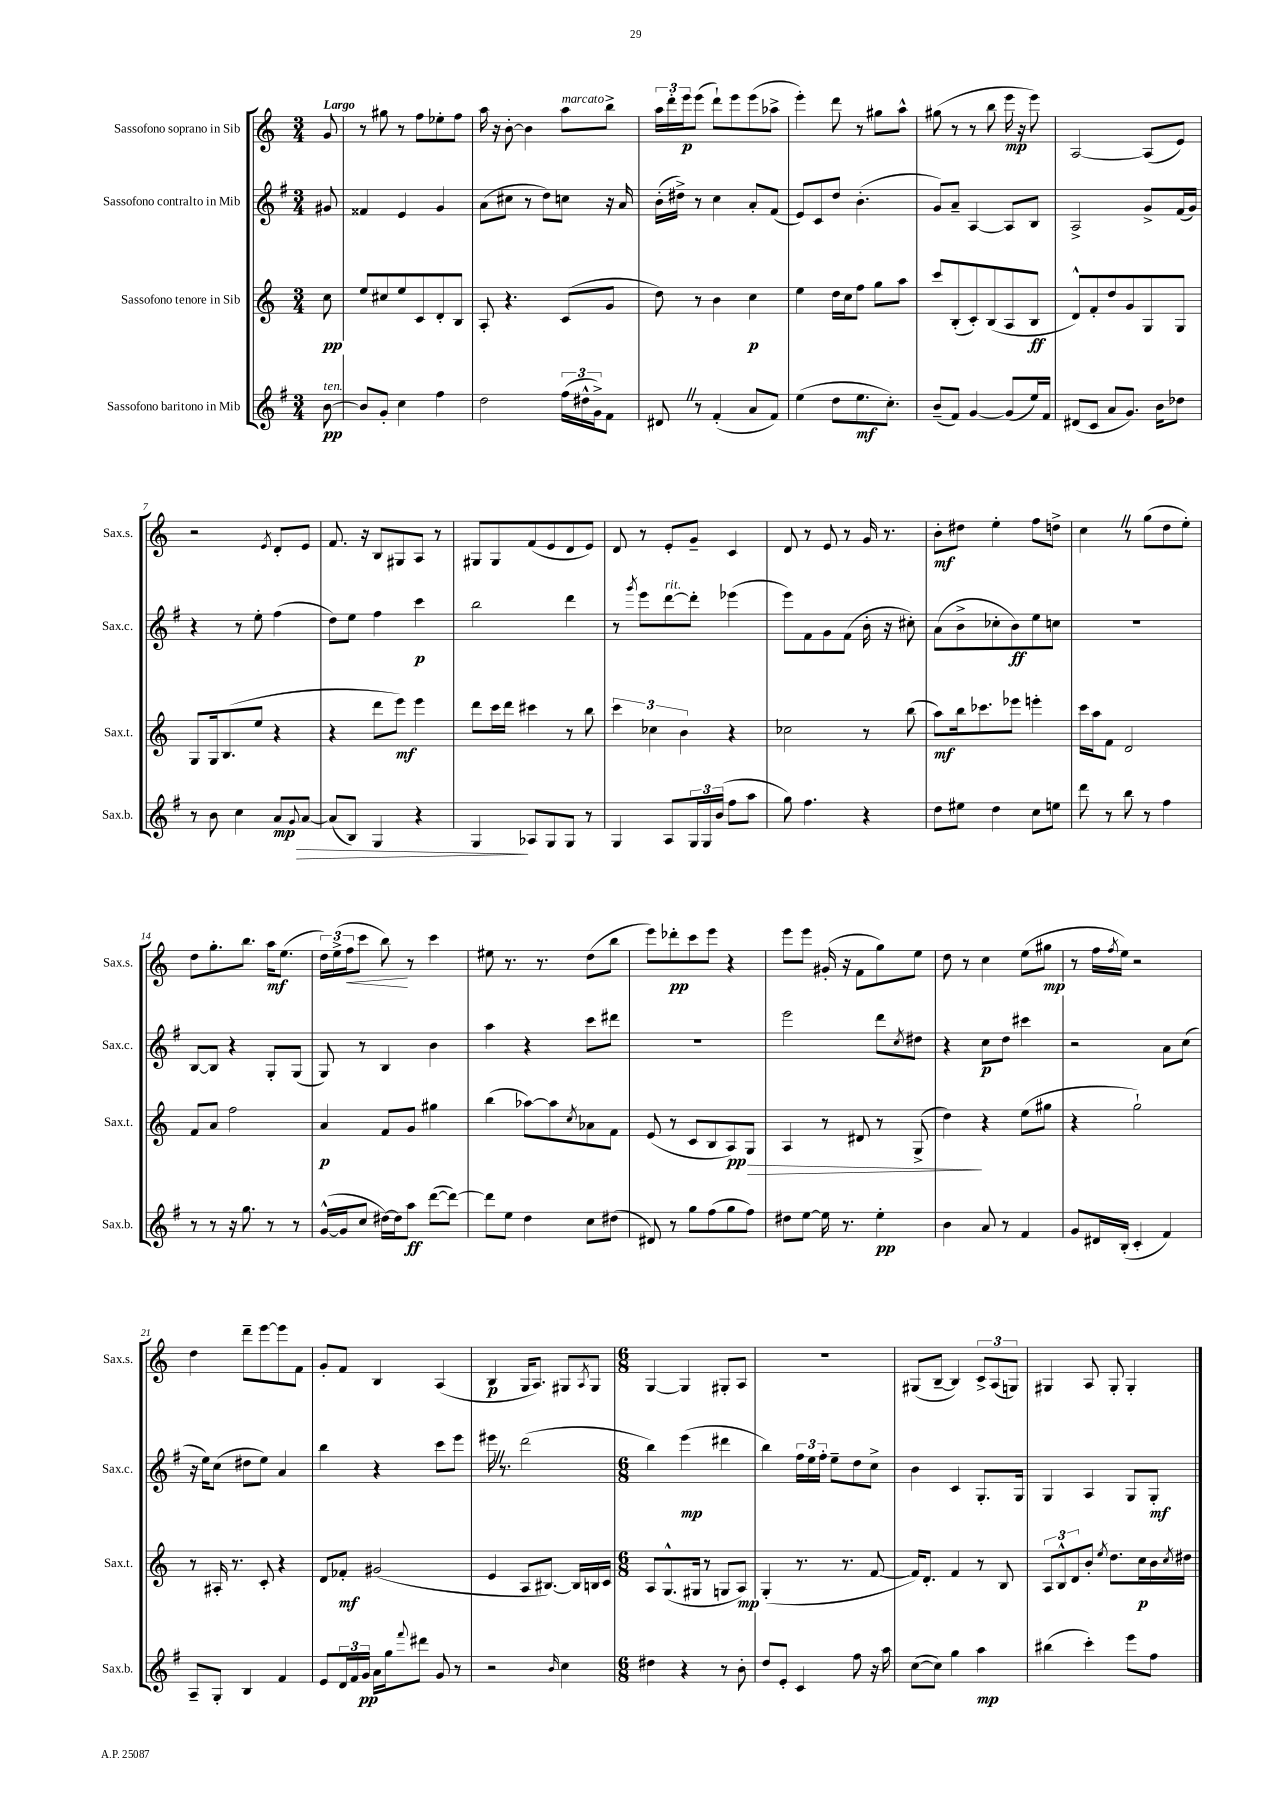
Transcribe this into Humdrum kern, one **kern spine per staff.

**kern	**dynam	**kern	**dynam	**kern	**dynam	**kern	**dynam
*part4	*part4	*part3	*part3	*part2	*part2	*part1	*part1
*staff4	*staff4	*staff3	*staff3	*staff2	*staff2	*staff1	*staff1
*I"Sassofono baritono in Mib	*	*I"Sassofono tenore in Sib	*	*I"Sassofono contralto in Mib	*	*I"Sassofono soprano in Sib	*
*I'Sax.b.	*	*I'Sax.t.	*	*I'Sax.c.	*	*I'Sax.s.	*
*clefG2	*	*clefG2	*	*clefG2	*	*clefG2	*
*k[f#]	*	*k[]	*	*k[f#]	*	*k[]	*
*M3/4	*	*M3/4	*	*M3/4	*	*M3/4	*
=	=	=	=	=	=	=	=
!	!	!	!	!	!	!LO:TX:a:B:t=Largo	!
!LO:TX:a:i:t=ten.	!	!	!	!	!	!	!
[8b\	pp	8cc\	pp	8g#X/	.	8g/	.
=1	=1	=1	=1	=1	=1	=1	=1
8b/L]	.	8ee/L	.	4f##X/	.	8r	.
8g'/J	.	8cc#X/	.	.	.	8gg#X\	.
4cc\	.	8ee/	.	4e/	.	8r	.
.	.	8c/	.	.	.	8ff\L	.
4ff#\	.	8d'/	.	4g/	.	8ee-X'\	.
.	.	8B/J	.	.	.	8ff\J	.
=2	=2	=2	=2	=2	=2	=2	=2
2dd\	.	8A'/	.	(8a\L	.	16aa\	.
.	.	.	.	.	.	16r	.
.	.	4.r	.	8cc#X\J	.	[8b'\	.
.	.	.	.	8r	.	4b\]	.
.	.	.	.	8dd\L)	.	.	.
!	!	!	!	!	!	!LO:TX:a:i:t=marcato	!
(24ff#\LL	.	(8c/L	.	8ccn\J	.	8aa\L	.
24dd#X^^\	.	.	.	.	.	.	.
24g^\J)	.	.	.	.	.	.	.
8f#\J	.	8g/J	.	16r	.	8bb^\J	.
.	.	.	.	16a/	.	.	.
=3	=3	=3	=3	=3	=3	=3	=3
8d#XZ/	.	8dd\)	.	(16b'\LL	.	24aa\LL	.
.	.	.	.	.	.	24ddd'\	.
.	.	.	.	16dd#X^\JJ)	.	.	.
.	.	.	.	.	.	24eee\J	p
8r	.	8r	.	8r	.	(8eee\J	.
(4f#'/	.	4b\	.	4cc\	.	8ddd`\L)	.
.	.	.	.	.	.	8eee\	.
8a/L	.	4cc\	p	8a'/L	.	(8eee\	.
8f#/J)	.	.	.	(8f#/J	.	8aa-X^\J	.
=4	=4	=4	=4	=4	=4	=4	=4
(4ee\	.	4ee\	.	8e/L)	.	4eee'\)	.
.	.	.	.	8c/	.	.	.
8dd\L	.	16dd\LL	.	8dd/J	.	8ddd\	.
.	.	16cc\J	.	.	.	.	.
8.ee\	mf	8ff\J	.	(4.b'\	.	8r	.
.	.	8gg\L	.	.	.	8gg#X\L	.
8.cc'\J)	.	.	.	.	.	.	.
.	.	8aa\J	.	.	.	8aa^^\J	.
=5	=5	=5	=5	=5	=5	=5	=5
(8b~/L	.	8ccc/L	.	8g/L)	.	(8gg#X\	.
8f#/J)	.	(8B'/	.	8a~/J	.	8r	.
[4g/	.	8c'/)	.	[4A/	.	8r	.
.	.	(8B/	.	.	.	8bb\	.
(8g/L]	.	8A/	.	8A/L]	.	16eee\	mp
.	.	.	.	.	.	16r	.
16ee/L)	.	8B/J	ff	8B/J	.	8eee\)	.
16f#/JJ	.	.	.	.	.	.	.
=6	=6	=6	=6	=6	=6	=6	=6
(8d#X/L	.	8d^^/L)	.	2A^/	.	[2A/	.
8c/J	.	8f'/	.	.	.	.	.
8a/L	.	8dd/	.	.	.	.	.
8.g/J)	.	8g/	.	.	.	.	.
.	.	8G/	.	8g^/L	.	(8A/L]	.
16b\KL	.	.	.	.	.	.	.
8dd-X\J	.	8G/J	.	(16f#/L	.	8e/J)	.
.	.	.	.	16g/JJ)	.	.	.
!!LO:LB:g=z
=7	=7	=7	=7	=7	=7	=7	=7
8r	.	8G/L	.	4r	.	2r	.
8b\	.	16G/k	.	.	.	.	.
.	.	(8.B/	.	.	.	.	.
4cc\	.	.	.	8r	.	.	.
.	.	8ee/J	.	8ee'\	.	.	.
.	.	.	.	.	.	8qe/	.
!	!LO:HP:b	!	!	!	!	!	!
8a/L	> mp	4r	.	(4ff#\	.	8d'/L	.
8qqg/	.	.	.	.	.	.	.
[8a/J	.	.	.	.	.	8e/J	.
=8	=8	=8	=8	=8	=8	=8	=8
(8a/L]	.	4r	.	8dd\L)	.	8.f/	.
8B/J)	.	.	.	8ee\J	.	.	.
.	.	.	.	.	.	16r	.
4G/	.	8ddd\L	.	4ff#\	.	8B/L	.
.	.	8eee\J)	mf	.	.	8G#X/	.
4r	.	4eee\	.	4ccc\	p	8A/J	.
.	.	.	.	.	.	8r	.
=9	=9	=9	=9	=9	=9	=9	=9
4G/	.	8ddd\L	.	2bb\	.	8G#X/L	.
.	.	16ccc\L	.	.	.	8G#/	.
.	.	16ddd\JJ	.	.	.	.	.
8A-X/L	]	4ccc#X\	.	.	.	(8f/	.
8G/	.	.	.	.	.	8e/	.
8G/J	.	8r	.	4ddd\	.	8d/	.
8r	.	8bb\	.	.	.	8e/J)	.
=10	=10	=10	=10	=10	=10	=10	=10
4G/	.	6ccc\	.	8r	.	8d/	.
.	.	.	.	8qggg/	.	.	.
.	.	.	.	8eee\L	.	8r	.
.	.	6cc-X\	.	.	.	.	.
!	!	!	!	!LO:TX:a:i:t=rit.	!	!	!
8A/L	.	.	.	[8ddd\	.	8e'/L	.
.	.	6b\	.	.	.	.	.
24G/L	.	.	.	8ddd'\J]	.	8g~/J	.
24G/	.	.	.	.	.	.	.
(24b/JJ	.	.	.	.	.	.	.
8ff#\L	.	4r	.	(4eee-X\	.	4c/	.
8aa\J	.	.	.	.	.	.	.
=11	=11	=11	=11	=11	=11	=11	=11
8gg\)	.	2cc-X\	.	8eee\L)	.	8d/	.
4.ff#\	.	.	.	8f#\	.	8r	.
.	.	.	.	8g\	.	8e/	.
.	.	.	.	(8f#\J	.	8r	.
4r	.	8r	.	16b'\	.	16g/	.
.	.	.	.	16r	.	8.r	.
.	.	(8bb\	.	8cc#X'\)	.	.	.
=12	=12	=12	=12	=12	=12	=12	=12
8dd\L	.	8aa\L)	mf	(8a\L	.	8b'\L	mf
8ee#X\J	.	16bb\k	.	8b^\	.	8dd#X\J	.
.	.	8.ccc-X\	.	.	.	.	.
4dd\	.	.	.	8cc-X'\	.	4ee'\	.
.	.	8eee-X\J	.	8b\)	ff	.	.
8cc\L	.	4eeen'\	.	8ee\	.	8ff\L	.
8een\J	.	.	.	8ccn\J	.	8ddn^\J	.
=13	=13	=13	=13	=13	=13	=13	=13
8ddd\	.	16ccc\LL	.	2.r	.	4ccZ\	.
.	.	16aa\J	.	.	.	.	.
8r	.	8f\J	.	.	.	.	.
8bb\	.	2d/	.	.	.	8r	.
8r	.	.	.	.	.	(8gg\L	.
4ff#\	.	.	.	.	.	8dd\	.
.	.	.	.	.	.	8ee'\J)	.
!!LO:LB:g=z
=14	=14	=14	=14	=14	=14	=14	=14
8r	.	8f/L	.	[8B/L	.	8dd\L	.
8r	.	8a/J	.	8B/J]	.	8.gg'\	.
16r	.	2ff\	.	4r	.	.	.
8.gg\	.	.	.	.	.	8.bb\J	.
8r	.	.	.	8G'/L	.	16aa\KL	mf
.	.	.	.	.	.	(8.ee\J	.
8r	.	.	.	(8G/J	.	.	.
=15	=15	=15	=15	=15	=15	=15	=15
([16g^^/LL	.	4a/	p	8G/)	.	24dd\LL)	.
.	.	.	.	.	.	(24ee^\	.
16g/J]	.	.	.	.	.	.	.
!	!	!	!	!	!	!	!LO:HP:b
.	.	.	.	.	.	24ff\J	<
8cc/J	.	.	.	8r	.	8ccc\J	.
[16dd#X\LL)	.	8f/L	.	4B/	.	8bb\)	.
16dd#\J]	.	.	.	.	.	.	.
8aa\J	ff	8g/J	.	.	.	8r	[
([8ddd\L	.	4gg#X\	.	4b\	.	4ccc\	.
8ddd\J_)	.	.	.	.	.	.	.
=16	=16	=16	=16	=16	=16	=16	=16
8ddd\L]	.	(4bb\	.	4aa\	.	8ee#X\	.
8ee\J	.	.	.	.	.	8.r	.
4dd\	.	[8aa-X\L)	.	4r	.	.	.
.	.	.	.	.	.	8.r	.
.	.	8aa-\]	.	.	.	.	.
.	.	8qcc/	.	.	.	.	.
8cc\L	.	8a-X\	.	8ccc\L	.	(8dd\L	.
(8dd#X\J	.	8f\J	.	8ddd#X\J	.	8bb\J	.
=17	=17	=17	=17	=17	=17	=17	=17
8d#X/)	.	(8e/	.	2.r	.	8eee\L)	.
8r	.	8r	.	.	.	8ddd-X'\	pp
8gg\L	.	8c/L	.	.	.	8ccc\	.
(8ff#\	.	8B/	.	.	.	8eee\J	.
!	!	!	!LO:HP:b	!	!	!	!
8gg\	.	8A/)	> pp	.	.	4r	.
8ff#\J)	.	8G/J	.	.	.	.	.
=18	=18	=18	=18	=18	=18	=18	=18
8dd#X\L	.	4A/	.	2eee\	.	8eee\L	.
[8ee\J	.	.	.	.	.	8eee\J	.
16ee\]	.	8r	.	.	.	(16g#X'/	.
8.r	.	.	.	.	.	16r	.
.	.	8d#X/	.	.	.	8f\L	.
4ee'\	pp	8r	.	8ddd\L	.	8gg\)	.
.	.	.	.	8qcc/	.	.	.
.	.	(8G^/	.	8dd#X\J	.	8ee\J	.
=19	=19	=19	=19	=19	=19	=19	=19
4b\	.	4dd\)	.	4r	.	8dd\	.
.	.	.	.	.	.	8r	.
8a/	.	4r	]	8cc\L	p	4cc\	.
8r	.	.	.	8dd\J	.	.	.
4f#/	.	(8ee\L	.	4ccc#X\	.	(8ee\L	.
.	.	8gg#X\J	.	.	.	8gg#X\J	mp
=20	=20	=20	=20	=20	=20	=20	=20
8g/L	.	4r	.	2r	.	8r	.
16d#X/L	.	.	.	.	.	16ff\LL	.
.	.	.	.	.	.	8qff/	.
(16B'/JJ	.	.	.	.	.	16ee\JJ)	.
4c'/	.	2gg`\)	.	.	.	2r	.
4f#/)	.	.	.	8a\L	.	.	.
.	.	.	.	(8cc\J	.	.	.
!!LO:LB:g=z
=21	=21	=21	=21	=21	=21	=21	=21
8A~/L	.	8r	.	16r	.	4dd\	.
.	.	.	.	16ee\KL)	.	.	.
8G'/J	.	16A#X'/	.	(8cc\J	.	.	.
.	.	8.r	.	.	.	.	.
4B/	.	.	.	8dd#X\L	.	8ddd~\L	.
.	.	8c'/	.	8ee\J)	.	[8eee\	.
4f#/	.	4r	.	4a/	.	8eee\]	.
.	.	.	.	.	.	8f\J	.
=22	=22	=22	=22	=22	=22	=22	=22
8e/L	.	8d/L	.	4bb\	.	8g'/L	.
24d/L	.	8f-X'/J	mf	.	.	8f/J	.
24f#/	.	.	.	.	.	.	.
24g/JJ	pp	.	.	.	.	.	.
16a\LL	.	(2g#X/	.	4r	.	4B/	.
16gg\J	.	.	.	.	.	.	.
8qqfff#/	.	.	.	.	.	.	.
8ddd#X\J	.	.	.	.	.	.	.
8g/	.	.	.	8ccc\L	.	(4A/	.
8r	.	.	.	8eee\J	.	.	.
=23	=23	=23	=23	=23	=23	=23	=23
2r	.	4e/	.	16eee#XZ\	.	4B/	p
.	.	.	.	8.r	.	.	.
.	.	8A/L	.	(2ddd\	.	16G/KL	.
.	.	.	.	.	.	8.A/J)	.
.	.	[8.B#X/J)	.	.	.	.	.
16qqb/	.	.	.	.	.	.	.
4cc\	.	.	.	.	.	8G#X/L	.
.	.	16B#/LL]	.	.	.	.	.
.	.	.	.	.	.	8qA/	.
.	.	16Bn/	.	.	.	8G#/J	.
.	.	16c/JJ	.	.	.	.	.
=24	=24	=24	=24	=24	=24	=24	=24
*M6/8	*	*M6/8	*	*M6/8	*	*M6/8	*
4dd#X\	.	8A/L	.	4bb\)	.	[4G/	.
.	.	(8.G^^/	.	.	.	.	.
4r	.	.	.	(4eee\	mp	4G/]	.
.	.	16G#X/Jk	.	.	.	.	.
.	.	8r	.	.	.	.	.
8r	.	8Gn/L	.	4ddd#X\	.	8G#X'/L	.
8b'\	.	8A/J)	mp	.	.	8A/J	.
=25	=25	=25	=25	=25	=25	=25	=25
8dd/L	.	(4G'/	.	4bb\)	.	2.r	.
8e'/J	.	.	.	.	.	.	.
4c/	.	8.r	.	24ff#\LL	.	.	.
.	.	.	.	24ee\	.	.	.
.	.	.	.	24ff#'\JJ	.	.	.
.	.	.	.	8ee~\L	.	.	.
.	.	8.r	.	.	.	.	.
8ff#\	.	.	.	8dd\	.	.	.
16r	.	[8f/	.	8cc^\J	.	.	.
16aa\	.	.	.	.	.	.	.
=26	=26	=26	=26	=26	=26	=26	=26
([8cc\L	.	16f/KL])	.	4b\	.	(8G#X/L	.
.	.	8.d'/J	.	.	.	.	.
8cc\J])	.	.	.	.	.	[8B~/J	.
4gg\	.	4f/	.	4c/	.	4B/])	.
4aa\	mp	8r	.	8.G'/L	.	12c^/L	.
.	.	.	.	.	.	(12A/	.
.	.	8B/	.	.	.	.	.
.	.	.	.	.	.	12Gn/J)	.
.	.	.	.	16G/Jk	.	.	.
=27	=27	=27	=27	=27	=27	=27	=27
(4bb#X\	.	12A/L	.	4G/	.	4G#X/	.
.	.	12B^^/	.	.	.	.	.
.	.	12d/	.	.	.	.	.
4ccc'\)	.	8b'/J	.	4A/	.	8A/	.
.	.	8qee/	.	.	.	.	.
.	.	8.dd\L	.	.	.	8G#'/	.
8eee\L	.	.	.	8G/L	.	4G#'/	.
.	.	16cc\L	p	.	.	.	.
8ff#\J	.	16b\	.	8G'/J	mf	.	.
.	.	8qcc/	.	.	.	.	.
.	.	16dd#X\JJ	.	.	.	.	.
==	==	==	==	==	==	==	==
*-	*-	*-	*-	*-	*-	*-	*-
